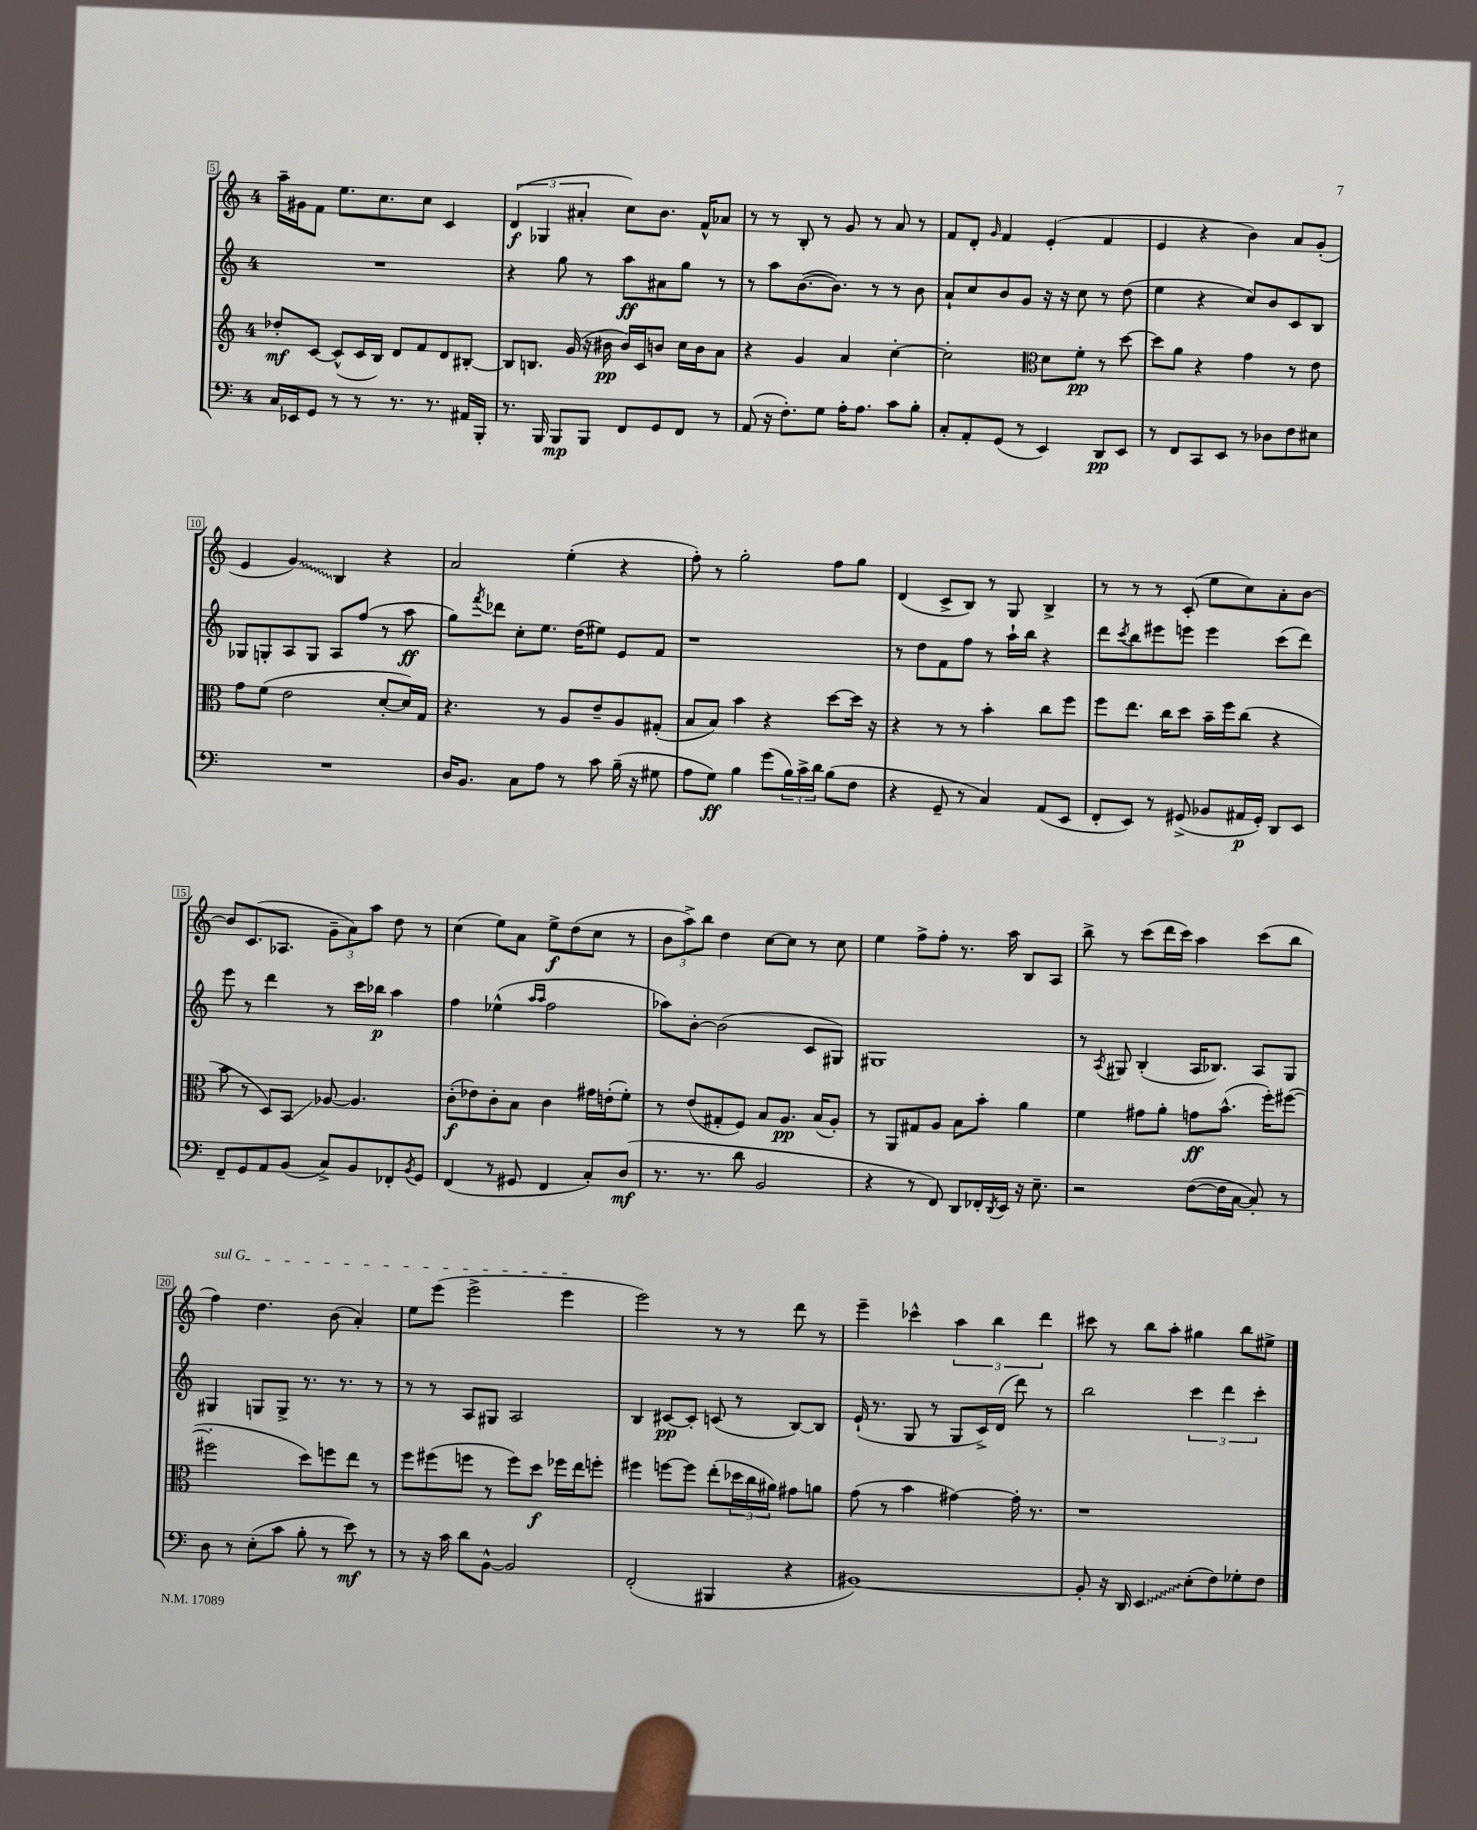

**kern	**kern	**kern	**kern
*staff4	*staff3	*staff2	*staff1
*clefF4	*clefG2	*clefG2	*clefG2
*k[]	*k[]	*k[]	*k[]
*M4/4	*M4/4	*M4/4	*M4/4
16C	8dd-'	1r	16aa~
16EE-	.	.	16g#
8GG	[8c	.	8f
8r	(8c^^]	.	8.ee
8r	16c	.	.
.	16B)	.	8.cc
8.r	8d	.	.
.	8f	.	8cc
8.r	.	.	.
.	8d	.	4c
16AA#	[8B#'	.	.
16BBB'	.	.	.
=	=	=	=
8.r	8B#]	4r	(6d
.	8.B	.	.
.	.	.	6G-
16BBB	.	.	.
8BBB	.	8gg	.
.	(16g	.	.
.	.	.	6a#'
8BBB	16r	8r	.
.	16b#	.	.
8FF	16b#)	8aa	8cc)
.	16c	.	.
8GG	8b	8a#	8.b
8FF	16cc	8gg	.
.	16b	.	16f^^
8r	8a	8r	8a-
=	=	=	=
(8AA	4r	8r	8r
16r	.	8aa	8r
8.F')	.	.	.
.	4g	([8.b	8B'
8G	.	.	8r
.	.	8.b])	.
16A'	4a	.	8g
8.A	.	.	.
.	.	8r	8r
8c	[4cc'	8r	8a
8B'	.	8b	8r
=	=	=	=
8C'	2cc']	8a`	8f
8AA'	.	8cc	8d'
.	.	.	16qqg
(8GG	.	8b	4f
8r	.	8g	.
*	*clefC3	*	*
4EE)	8d	16r	(4e'
.	.	16r	.
.	8f'	8cc	.
8DD	8r	8r	4f
8EE	[8dd	(8dd	.
=	=	=	=
8r	8dd]	4ee	4e
8FF	8a	.	.
8CC	4r	4r	4r
8EE	.	.	.
8r	4g	8cc)	4b)
8D-	.	8b	.
8F	8r	8c	8a
8E#	8e	8B	(8g'
=	=	=	=
1r	8g	8G-	4e
.	(8f	8G'	.
.	2e	8A	4g)
.	.	8G	.
.	.	8A	4B
.	.	(8ff	.
.	[8d'	8r	4r
.	16d])	8aa	.
.	16G	.	.
=	=	=	=
16D	4.r	8gg)	2a
8.BB	.	.	.
.	.	8qfff	.
.	.	8ddd-	.
8C	.	8cc'	.
8A	8r	8.ee	.
8r	8A	.	(4ee'
.	.	(16dd	.
8c	8e~	8ee#)	.
(16B~	8A	8e	4r
16r	.	.	.
8G#	(8G#'	8f	.
=	=	=	=
8A	8B	1r	8ff')
8G)	8B)	.	8r
4B	4b	.	2gg'
(8g	4r	.	.
24B)	.	.	.
24c^	.	.	.
24d	.	.	.
(8B	[8dd	.	8ff
8F	16dd]	.	8gg
.	16r	.	.
=	=	=	=
4r	4r	8r	(4d
.	.	8dd	.
8GG~	8r	8f	8c^
8r	8r	8ff	8B)
4C)	4b'	8r	8r
.	.	16aa`	8G
.	.	16bb	.
(8AA	8cc	4r	4B^
8EE	8ff	.	.
=	=	=	=
8FF'	8ff	8ddd	8r
.	.	8qccc	.
8EE)	8.ee	8bb	8r
8r	.	8eee#	8r
.	16cc	.	.
(8GG#^	8dd	8eee	(8c'
8BB-	16b~	4eee	8ee
.	16ff	.	.
16AA#	(8cc	.	8cc)
16GG#')	.	.	.
8DD	4r	(8ccc	8a'
8EE	.	8ddd)	[8b
=	=	=	=
8FF~	8b	8eee	8b]
8GG	8r	8r	(8.c
8AA	8D)	4ddd	.
.	.	.	8.A-
(8BB	8BB	.	.
8C^)	[8A-	8r	12g~
.	.	.	12a)
8BB	4.A-]	16ccc	.
.	.	.	12aa
.	.	16bb-	.
8FF-'	.	4aa	8dd
8qBB	.	.	.
8GG	.	.	8r
=	=	=	=
(4FF	(8c'	4ff	(4cc
.	8e-)	.	.
8r	8c'	(4ee-^^	8ee)
8GG#	8B	.	8a
.	.	16qqaa	.
.	.	16qqaa	.
4FF	4c	2ff	8ee^
.	.	.	(8dd
8C')	16g#	.	8cc
.	(16e'	.	.
(8D	8f')	.	8r
=	=	=	=
8.r	8r	8aa-)	12b
.	.	.	12aa^)
.	(8e	[8b'	.
.	.	.	12bb
8.r	.	.	.
.	8G#'	(2b]	4dd
8d	8F)	.	.
2BB	8B	.	[8cc
.	8.A	.	8cc]
.	.	8c	8r
.	(16B	.	.
.	8A')	8G#)	8cc
=	=	=	=
4r	8r	1G#	4ee
.	8AA	.	.
8r	8G#	.	8ff^
8FF)	8A	.	8ff'
8DD	8B	.	8.r
16FF-'	8b'	.	.
8qDD	.	.	.
16EE	.	.	16aa
16r	4a	.	8B
8.E~	.	.	.
.	.	.	8A
=	=	=	=
2r	4f	8r	8bb^
.	.	8qA	.
.	.	8G#	8r
.	8g#	(4B'	(8ccc
.	8a'	.	16ddd
.	.	.	16ccc)
([8F	8g	16A	4aa
.	.	8.B-)	.
16F]	(8.b^^	.	.
[16C	.	.	.
8C'])	.	8A	(8ccc
.	16ff')	.	.
8r	([8ff#	8G#	8bb
=	=	=	=
8D	2ff#']	4G#	4ff)
8r	.	.	.
(8E'	.	8G	4.dd
8c	.	8G^	.
8B'	8dd)	8.r	.
8r	8ff	.	(8b
.	.	8.r	.
8e)	8ee	.	4a')
8r	8r	8r	.
=	=	=	=
8r	8ff	8r	8ee
16r	(8ff#	8r	(8eee
16c	.	.	.
8d	8ff	8A	2eee^
[8BB^^	8r	8G#	.
2BB]	8ff)	2A	.
.	8dd	.	.
.	16ff-	.	4eee
.	16ee	.	.
.	8ff'	.	.
=	=	=	=
(2FF'	4ff#	4B	2eee)
.	[8ff	[8c#	.
.	8ff]	8c#']	.
4BBB#	(8ee'	(8c	8r
.	24dd-	8r	8r
.	24cc	.	.
.	24a#)	.	.
4r	8g#	[8B)	8ddd
.	8a	8B]	8r
=	=	=	=
[1BB#)	(8g	(16e`	4eee~
.	.	8.r	.
.	8r	.	.
.	4b	8G	4ccc-^^
.	.	8r	.
.	[4g#)	8G	6aa
.	.	16c^)	.
.	.	.	6bb
.	.	(16d	.
.	16g#']	8ddd)	.
.	8.r	.	.
.	.	.	6ddd
.	.	8r	.
=	=	=	=
8BB#']	1r	2bb	8ccc#
16r	.	.	8r
16DD	.	.	.
4EE	.	.	8bb
.	.	.	8aa'
(8E'	.	6ccc	4gg#
8F)	.	.	.
.	.	6ddd	.
8G-'	.	.	8bb
.	.	6ccc'	.
8F	.	.	8ee#^
==	==	==	==
*-	*-	*-	*-
